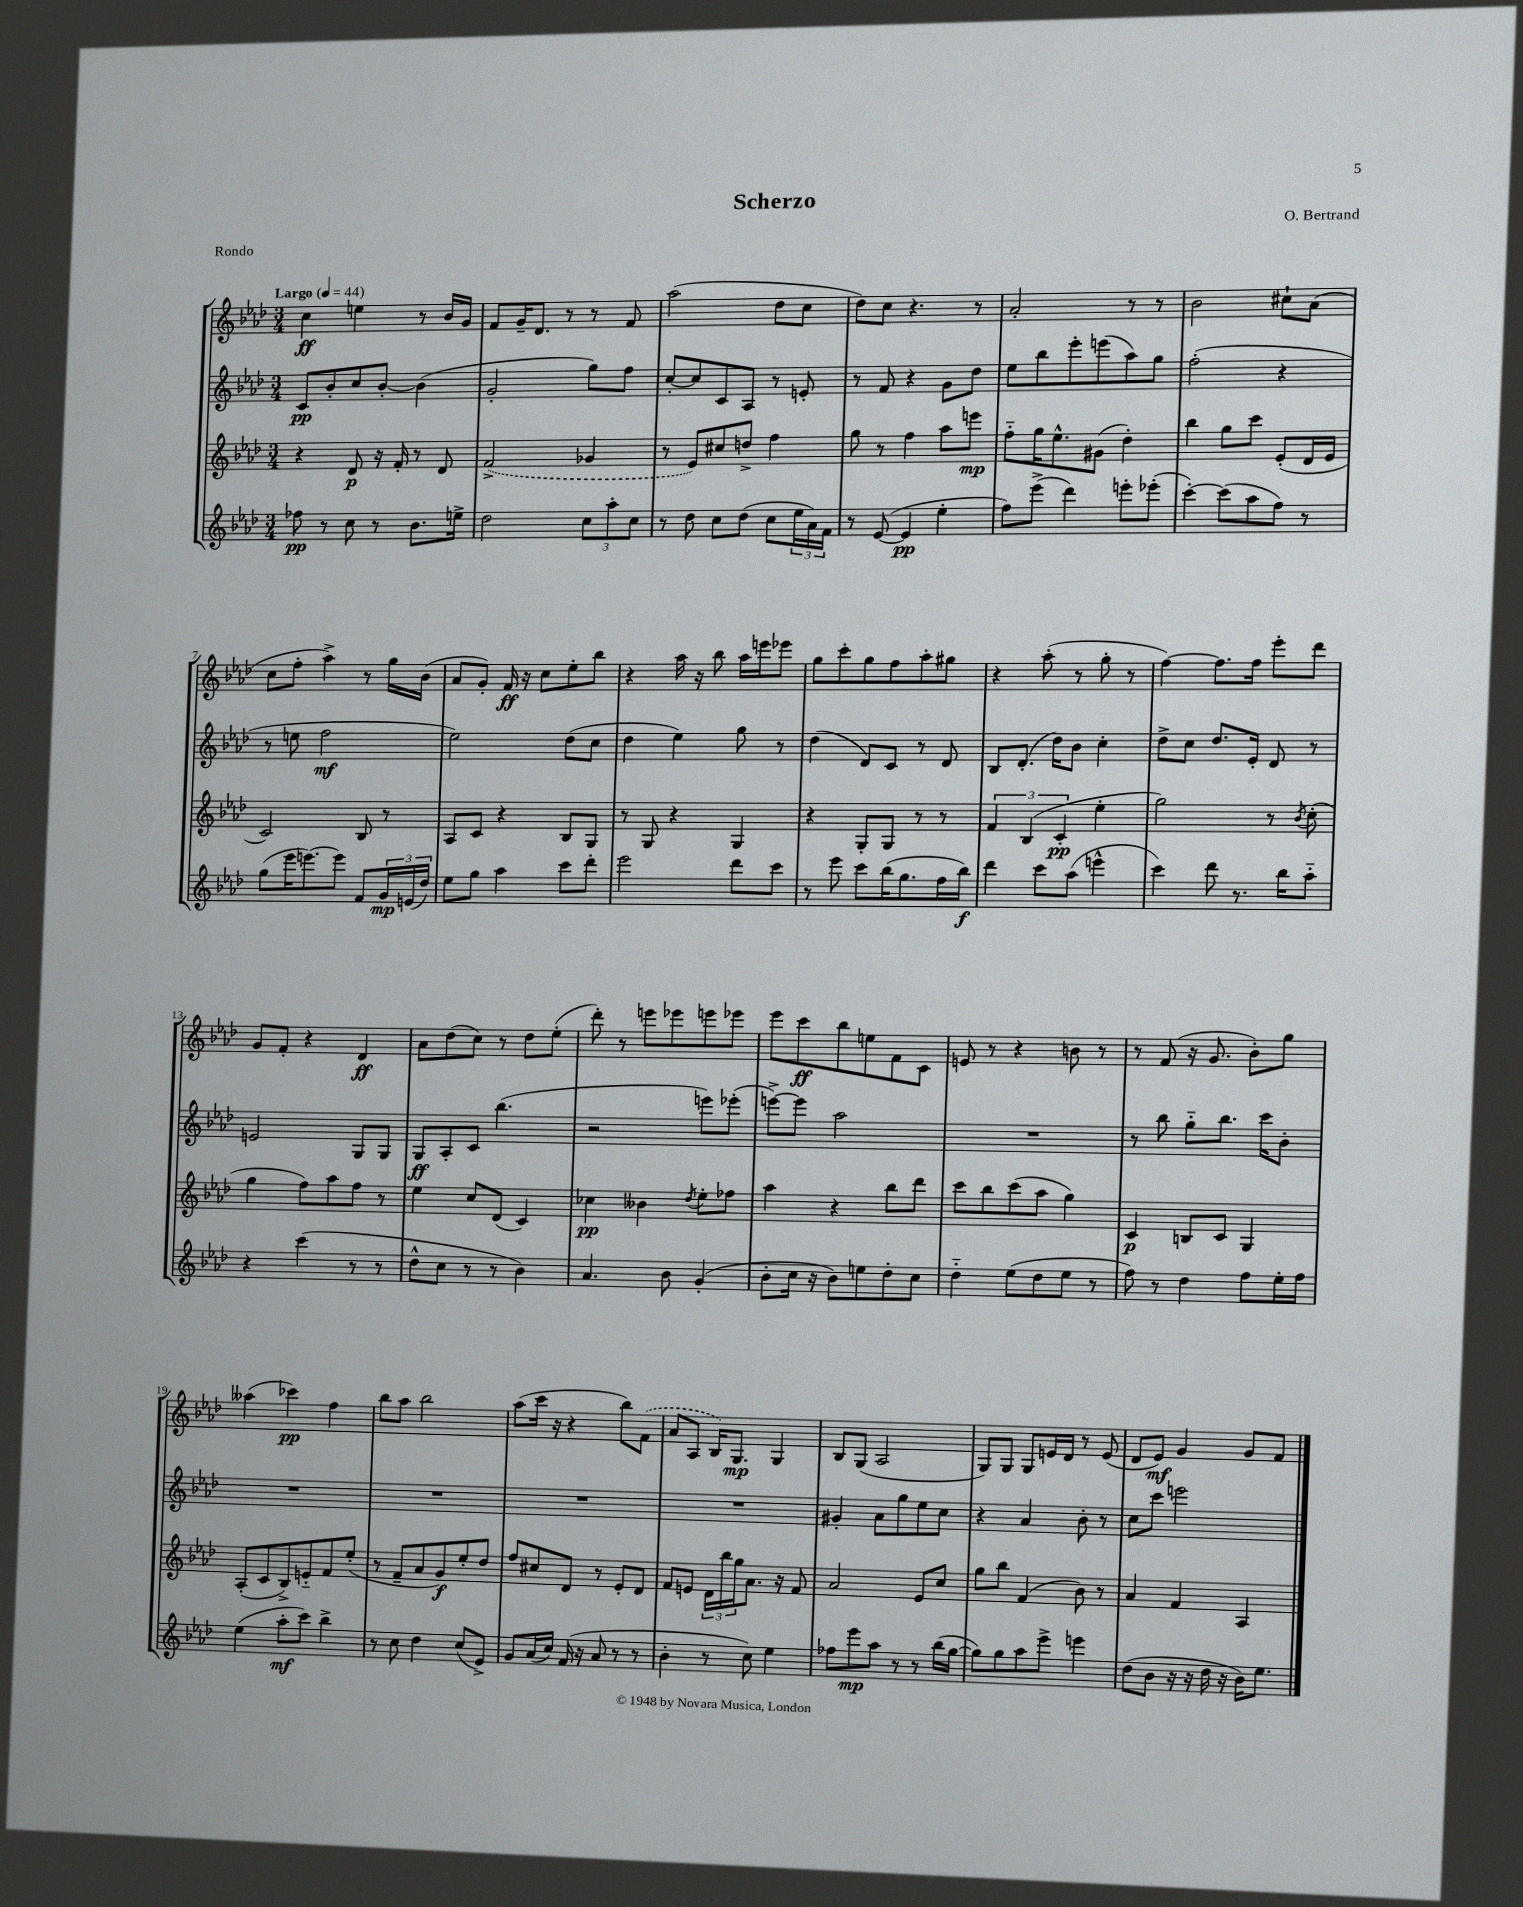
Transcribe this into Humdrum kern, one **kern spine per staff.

**kern	**kern	**kern	**kern
*staff4	*staff3	*staff2	*staff1
*clefG2	*clefG2	*clefG2	*clefG2
*k[b-e-a-d-]	*k[b-e-a-d-]	*k[b-e-a-d-]	*k[b-e-a-d-]
*M3/4	*M3/4	*M3/4	*M3/4
*MM44	*MM44	*MM44	*MM44
8ff-\	4r	8c/L	4cc\
8r	.	8b-'/	.
8cc\	8d-/	8cc/	4ee\
8r	16r	[8b-'/J	.
.	16f'/	.	.
8.b-\L	8r	(4b-\]	8r
.	8d-/	.	16b-/LL
16ee^\Jk	.	.	16g/JJ
=	=	=	=
2dd-\	(2f^/	2g'/	8f/L
.	.	.	16g~/K
.	.	.	8.d-/J
.	.	.	8r
12cc\L	4g-/	8gg\L)	8r
12aa-'\	.	.	.
.	.	8ff\J	8f/
12cc\J	.	.	.
=	=	=	=
8r	8r	[8cc'/L	(2aa-\
8dd-\	8e-/L)	8cc/]	.
8cc\L	8cc#/	8c/	.
(8dd-\J	8dd^/J	8A-/J	.
8cc\L	4ff\	8r	8dd-\L
24ee-\L	.	8e'/	8cc\J
24a-\)	.	.	.
24f\JJ	.	.	.
=	=	=	=
8r	8gg\	8r	8dd-\L)
([8e-/	8r	8f/	8cc\J
4e-/]	4ff\	4r	4.r
4ee-'\	8aa-\L	8g\L	.
.	8eee\J	8dd-\J	8r
=	=	=	=
8ff\L)	8ff'~\L	8ee-\L	2a-'/
(8eee-^\J	16gg\K	8bb-\	.
.	8.ee-^^\	.	.
4ddd-\)	.	8eee-'\	.
.	(8g#\J	(8eee\	.
8eee'\L	4dd-'\)	8aa-\)	8r
(8eee-'\J	.	8gg\J	8r
=	=	=	=
[4ccc'\)	4bb-\	(2ff'\	2b-\
(8ccc\]L	8gg\L	.	.
8aa-\	8ccc\J	.	.
8ff\J)	(8e-'/L	4r	8cc#`\L
8r	16d-/L	.	(8a-\J
.	16e-/JJ	.	.
=	=	=	=
(8gg\L	2c/)	8r	8cc\L
16eee-\K	.	8ee\	8ff'\J
[8.eee\)	.	.	.
.	.	2ff\	4aa-^\)
8eee\]J	.	.	.
8f/L	8B-/	.	8r
24g/L	8r	.	16gg\LL
(24e/	.	.	.
.	.	.	(16b-\JJ
24dd-/JJ)	.	.	.
=	=	=	=
8ee-\L	8A-/L	2ee-\)	8a-/L
8gg\J	8c/J	.	8g'/J)
4aa-\	4r	.	16f/
.	.	.	16r
.	.	.	8cc\L
8ccc\L	8B-/L	(8dd-\L	8ee-'\
8ddd-'\J	8G/J	8cc\J	8bb-\J
=	=	=	=
2eee-\	8r	4dd-\	4r
.	8G/	.	.
.	4r	4ee-\)	16aa-\
.	.	.	16r
.	.	.	8bb-\
8ddd-\L	4G/	8gg\	16aa-\LL
.	.	.	16eee\J
8ccc\J	.	8r	8eee-\J
=	=	=	=
8r	4r	(4dd-\	8gg\L
8eee-\	.	.	8ccc'\
8ccc\L	8G'/L	8d-/L)	8gg\
(16bb-\K	8G/J	8c/J	8ff\
8.gg\	.	.	.
.	8r	8r	8aa-'\
16ff\L	8r	8d-/	8gg#\J
16bb-\JJ)	.	.	.
=	=	=	=
4ddd-\	6f/	8B-/L	4r
.	.	(8.d-'/J	.
.	(6B-/	.	.
8ccc\L	.	.	(8aa-'\
.	.	16dd-\LK)	.
.	6c'/	.	.
(8aa-\J	.	8b-\J	8r
4eee^^\	4ee-'\	4cc'\	8gg'\
.	.	.	8r
=	=	=	=
4ccc\)	2gg\)	8dd-^\L	[4ff\)
.	.	8cc\J	.
8ddd-\	.	8.dd-/L	8.ff\]L
8.r	.	.	.
.	.	16e-'/Jk	16ff\Jk
.	8r	8d-/	8eee-'\L
16bb-\LK	.	.	.
.	8qb-/	.	.
8aa-'~\J	(8cc'\	8r	8ddd-\J
=	=	=	=
4r	4gg\	2e/	8g/L
.	.	.	8f'/J
(4ccc\	8ff\L)	.	4r
.	8aa-\	.	.
8r	8ff\J	8G/L	4d-/
8r	8r	8G/J	.
=	=	=	=
8dd-^^\L	4ee-\	8G/L	8a-\L
8cc\J	.	8A-'/	(8dd-\
8r	8cc/L	8c/J	8cc\J)
8r	(8d-/J	(4.bb-\	8r
4b-\)	4c/)	.	8dd-\L
.	.	.	(8ee-'\J
=	=	=	=
4.a-/	4cc-\	2r	8ddd-'\)
.	.	.	8r
.	4b--\	.	8eee\L
8b-\	.	.	8eee-\
.	8qdd-/	.	.
(4g'/	8ee-'\L	8eee\L)	8eee\
.	8ff-\J	(8eee-'\J	8eee-\J
=	=	=	=
8b-'\L	4aa-\	[8eee^\L)	8eee-\L
16cc\Jk	.	8eee\]J	8ccc\
16r	.	.	.
8b-\L)	4r	2aa-\	8bb-\
8ee\	.	.	8ee\
8dd-'\	8bb-\L	.	8f\
8cc\J	8ddd-\J	.	8c\J
=	=	=	=
4dd-'~\	8ccc\L	2.r	8e/
.	8bb-\	.	8r
(8ee-\L	(8ccc\	.	4r
8dd-\	8aa-\J	.	.
8ee-\J	4gg\)	.	8b\
8r	.	.	8r
=	=	=	=
8ff\)	4c/	8r	8r
8r	.	8bb-\	(8f/
4dd-\	8B/L	8gg'~\L	16r
.	.	.	8.g/
.	8c/J	8.bb-\J	.
8ff\L	4G/	.	8b-'\L)
.	.	16ccc\LK	.
16ee-'\L	.	8b-'\J	8gg\J
16ff\JJ	.	.	.
=	=	=	=
(4ee-\	(8A-'/L	2.r	(4aa--\
.	8c/	.	.
8aa-'\L	8B-^/)	.	4ccc-\)
8ccc\J)	8e'~/	.	.
4bb-^\	8f/	.	4ff\
.	(8ee-'/J	.	.
=	=	=	=
8r	8r	2.r	8bb-\L
8cc\	8f~/L	.	8aa-\J
4dd-\	8a-/	.	2bb-\
.	8g/)	.	.
(8cc/L	8ee-'/	.	.
8e-^/J)	8dd-/J	.	.
=	=	=	=
8g/L	8ff/L	2.r	(8aa-\L
(16a-/L	8cc#/	.	16ccc\Jk
16cc/JJ)	.	.	16r
(16f/	8d-/J	.	4r
16r	.	.	.
8a-/	8r	.	.
8r	8e-'/L	.	8bb-\L)
8r	8d-/J	.	(8f\J
=	=	=	=
4b-'\	8f/L	2.r	8a-/L
.	8e/J	.	8A-/J
8r	24d-\LL	.	16B-/LK)
.	24bb-\	.	.
.	.	.	8.G/J
.	24gg\J	.	.
8cc\)	8.a-\J	.	.
4ee-\	.	.	4G/
.	16r	.	.
.	8f/	.	.
=	=	=	=
8ff-\L	2a-/	4g#'/	8B-/L
8eee-\	.	.	(8G/J
8aa-\J	.	8a-\L	2A-/
8r	.	8gg\	.
8r	8e-/L	8ee-\	.
(16bb-\LL	8cc/J	8cc\J	.
[16gg\JJ	.	.	.
=	=	=	=
8gg\]L)	8gg\L	4r	8G/L)
8gg\	8bb-\J	.	8G/J
8aa-\	(4f/	4a-/	8G/L
8eee-^\J	.	.	16e/L
.	.	.	16d-/JJ
4eee\	8b-\)	8b-'\	8r
.	8r	8r	(8e/
=	=	=	=
(8dd-\L	4a-/	8cc\L	8d-/L
8b-\J	.	8ccc\J	8e-/J)
16r	4f/	2eee\	4g/
16r	.	.	.
16dd-\	.	.	.
16r	.	.	.
16b-\LK)	4A-/	.	8g/L
8.ee-\J	.	.	.
.	.	.	8f/J
==	==	==	==
*-	*-	*-	*-
